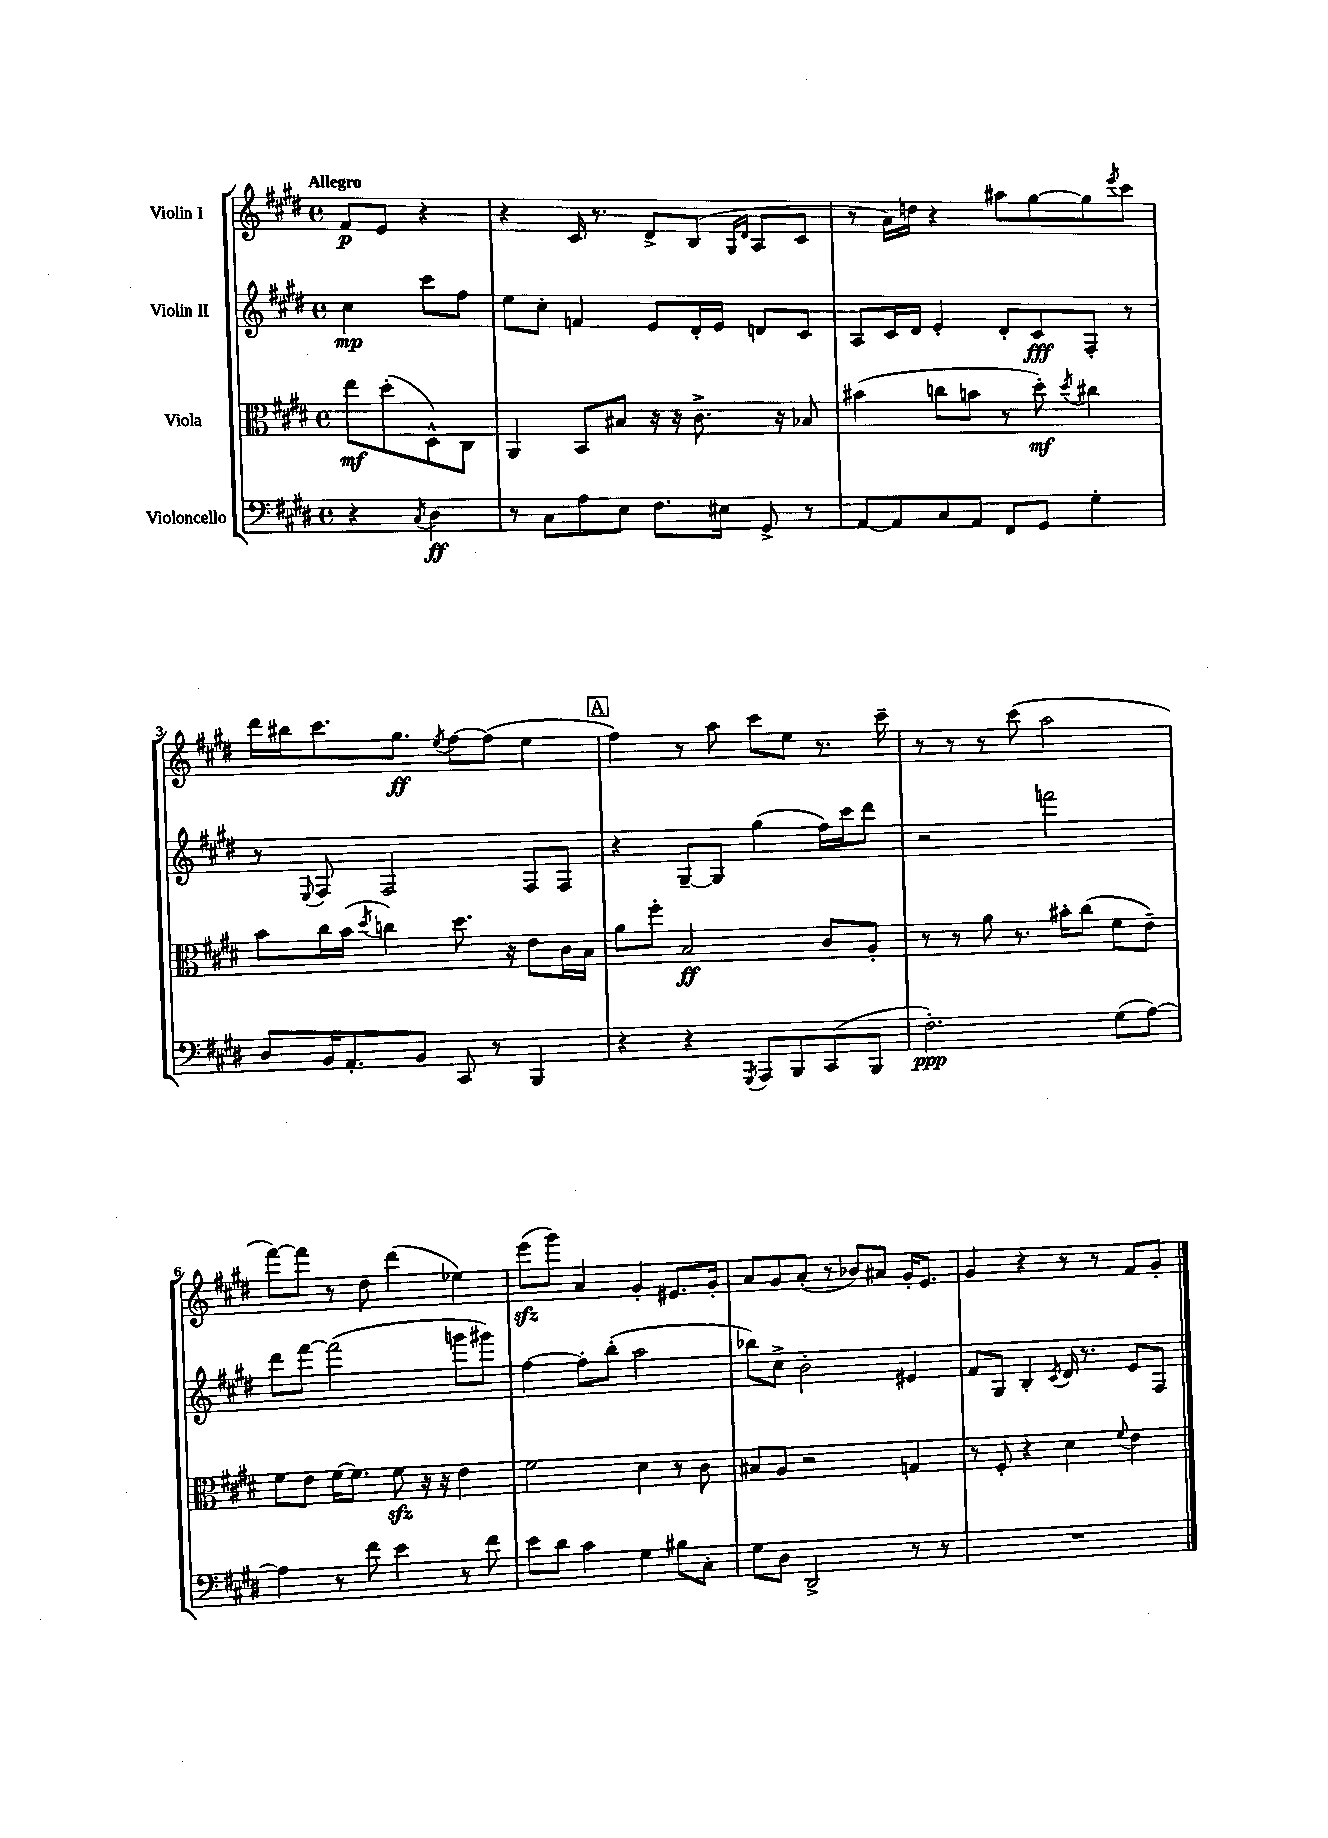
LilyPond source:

<<
\new StaffGroup <<
\new Staff = "s0" \with { instrumentName = "Violin I" } {
    \clef treble \key e \major \defaultTimeSignature \time 4/4 \partial 2 \tempo "Allegro"
    fis'8\p e'8 r4 |
    r4 cis'16 r8. dis'8-> b8( \grace { gis16 dis'16 } a8 cis'8 |
    r8 a'16) d''16 r4 ais''8 gis''8~ gis''8 \acciaccatura { e'''8 } cis'''8 |
    dis'''16 bis''16 cis'''8. gis''8.\ff \acciaccatura { e''8 } fis''8~ fis''8( e''4 |
    \mark \markup { \box "A" } fis''4) r8 a''8 cis'''8 e''8 r8. cis'''16-- |
    r8 r8 r8 cis'''8( a''2 |
    fis'''8~) fis'''8 r8 dis''8 dis'''4( ees''4) |
    e'''8\sfz( gis'''8) a'4 gis'4-. eis'8. gis'16-. |
    a'8 gis'8 a'8-.( r8 bes'8) ais'8 gis'16-. e'8. |
    gis'4 r4 r8 r8 fis'8 gis'8-. \bar "|." |
}
\new Staff = "s1" \with { instrumentName = "Violin II" } {
    \clef treble \key e \major \defaultTimeSignature \time 4/4 \partial 2
    cis''4\mp cis'''8 fis''8 |
    e''8 cis''8-. f'4 e'8 dis'16-. e'16 d'8 cis'8 |
    a8 cis'16 dis'16 e'4-. dis'8-. cis'8\fff fis8-. r8 |
    r8 \appoggiatura { e8 } fis8 fis2 fis8 fis8 |
    \mark \markup { \box "A" } r4 gis8~-- gis8 gis''4( fis''16) cis'''16 dis'''8 |
    r2 f'''2 |
    dis'''8 fis'''8~ fis'''2( g'''8 gis'''8) |
    fis''4~ fis''8-. b''8-.( a''2 |
    bes''8) cis''8-> b'2-. eis'4 |
    fis'8 gis8 b4-. \acciaccatura { cis'8 } dis'16 r8. e'8 fis8 \bar "|." |
}
\new Staff = "s2" \with { instrumentName = "Viola" } {
    \clef alto \key e \major \defaultTimeSignature \time 4/4 \partial 2
    e''8\mf dis''8-.( dis8-^) cis8 |
    a,4 b,8 bis8 r16 r16 cis'8.-> r16 bes8 |
    bis'4( c''8 b'8 r8 dis''8-.\mf) \acciaccatura { dis''8 } cis''4 |
    b'8 cis''16 b'16( \acciaccatura { dis''8 } c''4) dis''8. r16 e'8 cis'16 b16 |
    \mark \markup { \box "A" } a'8 fis''8-. b2\ff cis'8 a8-. |
    r8 r8 a'8 r8. bis'16-. cis''8( fis'8 e'8--) |
    fis'8 e'8 fis'16~ fis'8. fis'8\sfz r16 r16 e'4 |
    fis'2 dis'4 r8 cis'8 |
    bis8 a8 r2 g4 |
    r8 fis8-. r4 dis'4 \appoggiatura { fis'8 } e'4 \bar "|." |
}
\new Staff = "s3" \with { instrumentName = "Violoncello" } {
    \clef bass \key e \major \defaultTimeSignature \time 4/4 \partial 2
    r4 \acciaccatura { cis8 } dis4\ff |
    r8 cis8 a8 e8 fis8. eis16 gis,8-> r8 |
    a,8~ a,8 cis8 a,8 fis,8 gis,8 gis4-. |
    dis8 b,16 a,8.-. b,8 cis,8 r8 b,,4 |
    \mark \markup { \box "A" } r4 r4 \acciaccatura { gis,,8 } a,,8 b,,8 cis,8( b,,8 |
    fis2.-.\ppp) gis8( a8~) |
    a4 r8 fis'8 e'4 r8 fis'8 |
    e'8 dis'8 cis'4 gis4 bis8 cis8-. |
    gis8 dis8 dis,2-> r8 r8 |
    R1 \bar "|." |
}
>>
>>
